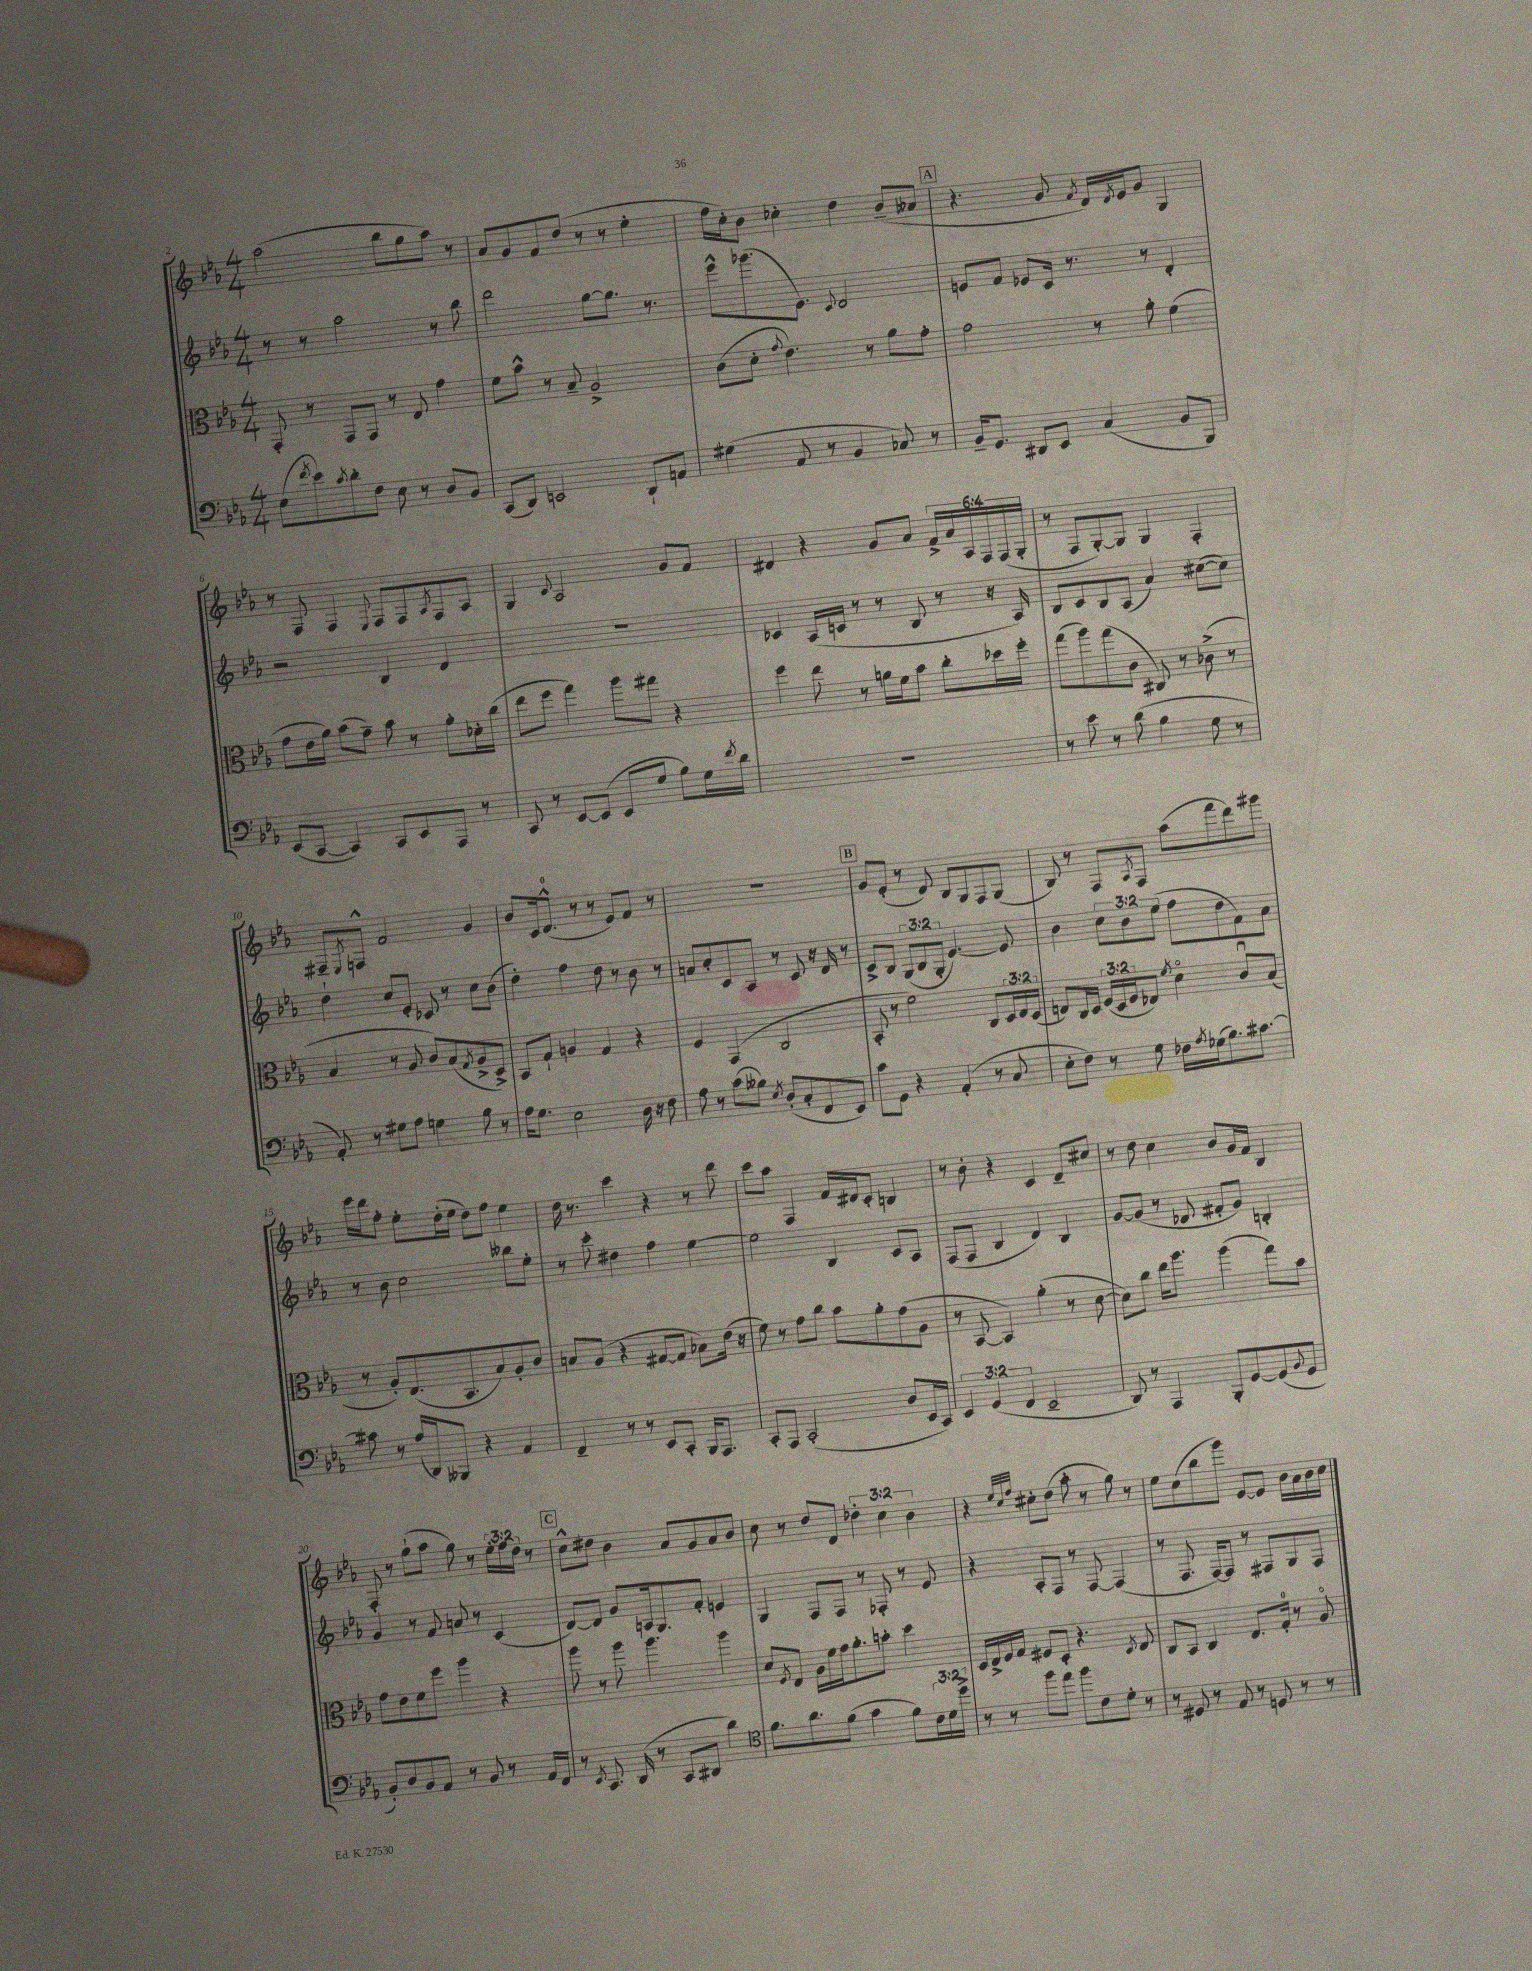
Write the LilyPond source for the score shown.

<<
\new StaffGroup <<
\new Staff = "s0" {
    \clef treble \key ees \major \numericTimeSignature \time 4/4 \override Staff.TupletNumber.text = #tuplet-number::calc-fraction-text
    aes''2( bes''8 g''8 aes''8) r8 |
    aes'8 g'8 f'8 d''8( r8 r8 ees''4-. |
    f''16 c''16-.) bes'8 ces''4-. d''4 bes'8--( aeses'8 |
    \mark \markup { \box "A" } r4. g'8 \acciaccatura { f'8 } d'16) \acciaccatura { d'8 } ees'16 g'8 g4 |
    r8 f8 f4 \appoggiatura { ees8 } f8 f8 \acciaccatura { aes8 } f8 aes8 |
    g4 \appoggiatura { c'8 } aes2 g'8 f'8 |
    dis'4 r4 g'8 aes'8 \tuplet 6/4 { f'16-> aes'16 aes16 f16 f16( g16-. } |
    r8 f8 g8~-.) g8 g4 f4-. |
    fis8-- \acciaccatura { ees8 } f8-^ f'2 g'4 |
    bes'8 c'16 d'8.-0-^( r8 r8 ees'8) f'8 r8 |
    R1 |
    \mark \markup { \box "B" } g'8 ees'8-.( r8 d'8) bes8 g8 f8 g8( |
    bes8) r8 f8 \acciaccatura { aes8 } f8 aes''8( f'''8 d'''8) gis'''8 |
    ees'''16 d'''16 f''8-. ees''8-. d''16-.( ees''16 d''8) f''8 ees''4 |
    d''16 r8. c'''4 r4 r8 d'''8 |
    c'''8 aes''8 f4 f'16 dis'16 c'8-. b4 |
    r8 bes'8-. r4 c'4 d'8-- cis''8 |
    r8 d''8 c''4 bes'8 g'16 f'16 bes4 |
    f8-. r8 g''8-!( aes''8 g''8) r8 \tuplet 3/2 { ees''16-. f''16 d''16 } r8 |
    \mark \markup { \box "C" } c''8-^ dis''8 bes'4 aes'8 g'8 aes'8 bes'8 |
    c''8 r8 d''8 d'8 \tuplet 3/2 { des''4-. c''4 bes'4 } |
    r4 \grace { ees''32 c''32 f''32 } cis''8-. d''8( aes''8-. r8 g''8) r8 |
    ees''8 c''8( bes''8 g'''8) ees'8~ ees'8 bes'16 aes'16 bes'16 c''16 \bar "|." |
}
\new Staff = "s1" {
    \clef treble \key ees \major \numericTimeSignature \time 4/4 \override Staff.TupletNumber.text = #tuplet-number::calc-fraction-text
    r8 r8 aes''2 r8 bes''8 |
    d'''2 g''8~ g''8. r8. |
    ees'''8-^ ges'''8.( ees'8.) \appoggiatura { c'8 } d'2 |
    \mark \markup { \box "A" } e'8 f'8 ees'8 c'16 r8. r8 d'4-. |
    r2 bes4 d'4 |
    R1 |
    ces'4 aes16( c'16 r8 r8 bes8 r8 r16 aes16) |
    bes8 c'8 bes8 aes8( aes'4) cis''8~( cis''8) |
    d''4-! c''8 ees'8-. ces'8 r8 c''8 bes'8( |
    d''4-.) f''4 d''8 r8 bes'8 r8 |
    a'8 c''8-. c'8 aes8 r8 c'8 r16 d'16 r8 |
    \mark \markup { \box "B" } c'8-> bes8 \tuplet 3/2 { g8( bes8 g8-. } ees'4.~) ees'8 |
    bes'4 \tuplet 3/2 { c''8 bes'8 ees''8( } f''8 d''8 f'8) aes'8 |
    r8 bes'8 c''2 beses''8 ees''8-. |
    r8 c'''8-. dis''4 f''4 ees''4~ |
    ees''2 bes4 c'8 aes8 |
    f8( f8 bes4 d'4) bes4 |
    g'8~ g'8( r8 des'8 fis'8-. g'8) b4-. |
    g'4 r8 f'8 a'8 r8 c'4( |
    \mark \markup { \box "C" } d'8~) d'8 g'8 a16 g8. f'8-. e'4 |
    g4 f8 f8 r8 fes8-. r8 ees'8 |
    r4 aes8-. f8 r8 f8~ f4( |
    r8 f8. f16~) f8 r8 fis8 g8 fis8 \bar "|." |
}
\new Staff = "s2" {
    \clef alto \key ees \major \numericTimeSignature \time 4/4 \override Staff.TupletNumber.text = #tuplet-number::calc-fraction-text
    g,8-. r8 g,8 g,8 r8 ees8 g'4 |
    f'8 bes'8-^ r8 bes8-- aes2-> |
    c'8( d'8-. \appoggiatura { g'8 } ees'4.) r8 aes'8 g'8-. |
    \mark \markup { \box "A" } g'2 r8 aes'8-. f'4( |
    g'8 ees'16 aes'16) bes'8( g'8--) bes'8 r8 aes'8-. des'16-. c''16( |
    ees''8 f''8 g''4) aes''8 gis''8 r4 |
    f''4 ees''8 r8 a'16 f'16 bes'8 c''8-. des''16 f''16-. |
    g''8( aes''8) g''8( c'8 cis8) r8 ces'8->( r8 |
    bes4 r8 aes8 c'8) bes8( \acciaccatura { g8 } aes8-> d8->) |
    bes,8 g8-! a4 g4 r4 |
    f4 g,4( c2 |
    \mark \markup { \box "B" } bes,8-. r8 f'2) c8 \tuplet 3/2 { d16 ees16 d16( } |
    e8) c16 d16 \tuplet 3/2 { f16( d16 f16 } ees8) \acciaccatura { f'8 } d'4\flageolet c'8\downbow bes8( |
    r8 aes8-.) ees8.( bes,8. bes8) aes8-. c'8 |
    b8 aes8( r4 gis8~ gis8 bes8) ees'16( r16 |
    f'8) r8 g'8 c''8 bes'8 aes'8-. g'8( aes8 |
    r8 bes,8~ bes,4) aes'4-.( r8 d'8~ |
    d'8) c''8 ees''16 aes''8. aes''4( g''8) bes'8 |
    g'8 ees'8 f'8 f''8 aes''4 r4 |
    \mark \markup { \box "C" } aes''8 r8 aes''8 aes''4. aes''4 |
    d'8 \acciaccatura { f8 } ees8 aes16 f'16 g'16 aes'8.-. b'8-. d''4 |
    d16 ees16-> f16 g16 fis8 d8-. r4. \acciaccatura { d8 } ees8 |
    c8 bes,8 c4 ees8. g16-0-. r8 aes8\flageolet \bar "|." |
}
\new Staff = "s3" {
    \clef bass \key ees \major \numericTimeSignature \time 4/4 \override Staff.TupletNumber.text = #tuplet-number::calc-fraction-text
    ees8( \acciaccatura { f'8 } ees'8) \acciaccatura { c'8 } d'8-. f8 ees8 r8 d8 bes,8 |
    c,8( d,8) e,2 d,8-! a,8 |
    gis4( aes,8 r8 bes,4 ces8) r8 |
    \mark \markup { \box "A" } bes,16-- g,8. dis,8 ees,8 c4( bes,8 bes,,8) |
    ees,8( c,8~ c,4) c,8 ees,8 aes,,8 r8 |
    c,8 r8 ees,8~ ees,8( ees,8 g8 bes8) g16 \acciaccatura { f'8 } d'16 |
    R1 |
    r8 ees'8 r8 d'8( bes4 g8 r8 |
    aes,8-.) r8 gis8 aes8 g4 bes8 r8 |
    aes16 g8. ees2 d16 r16 f8 |
    aes8 r8 c'8( beses8) \acciaccatura { ees8 } d8-.( c8-. f,8 ees,8) |
    \mark \markup { \box "B" } c'8 g,8 r4 aes,4-.( r8 c8 |
    ees8-. f8) r8 g8 fes16 \acciaccatura { aes8 } ges16( bes8.) cis'8.~ |
    cis'8 r8 aes16( d,16) beses,,8 r4 aes,4 |
    f,4-- r8 r8 ees,8 c,8-. bes,,16 aes,,8. |
    c,8-. aes,,8 c,2-.( d8 ees,16 c,16) |
    \tuplet 3/2 { ees,4 g,4( f,4 } ees,2-- |
    d,8) r8 aes,,4 bes,,8-. g,8~ g,8( \appoggiatura { bes,8 } g,8 |
    bes,8-.) d8 bes,8 aes,8 r8 bes,8 r8 aes,16 f,16 |
    \mark \markup { \box "C" } r8 \acciaccatura { ees,8 } c,8. d,16( r8 c,8 dis,8 d'4) |
    \clef tenor f'8. aes'8. f'8( g'4 f'8) \tuplet 3/2 { c'16 d'16 d''16-> } |
    r8 r8 f''8 ees''8 f''8 c'8 d'8-. r8 |
    r8 dis8 r8 ees8 r8 d8 r8 r8 \bar "|." |
}
>>
>>
\layout { \context { \Score currentBarNumber = #2 } }
